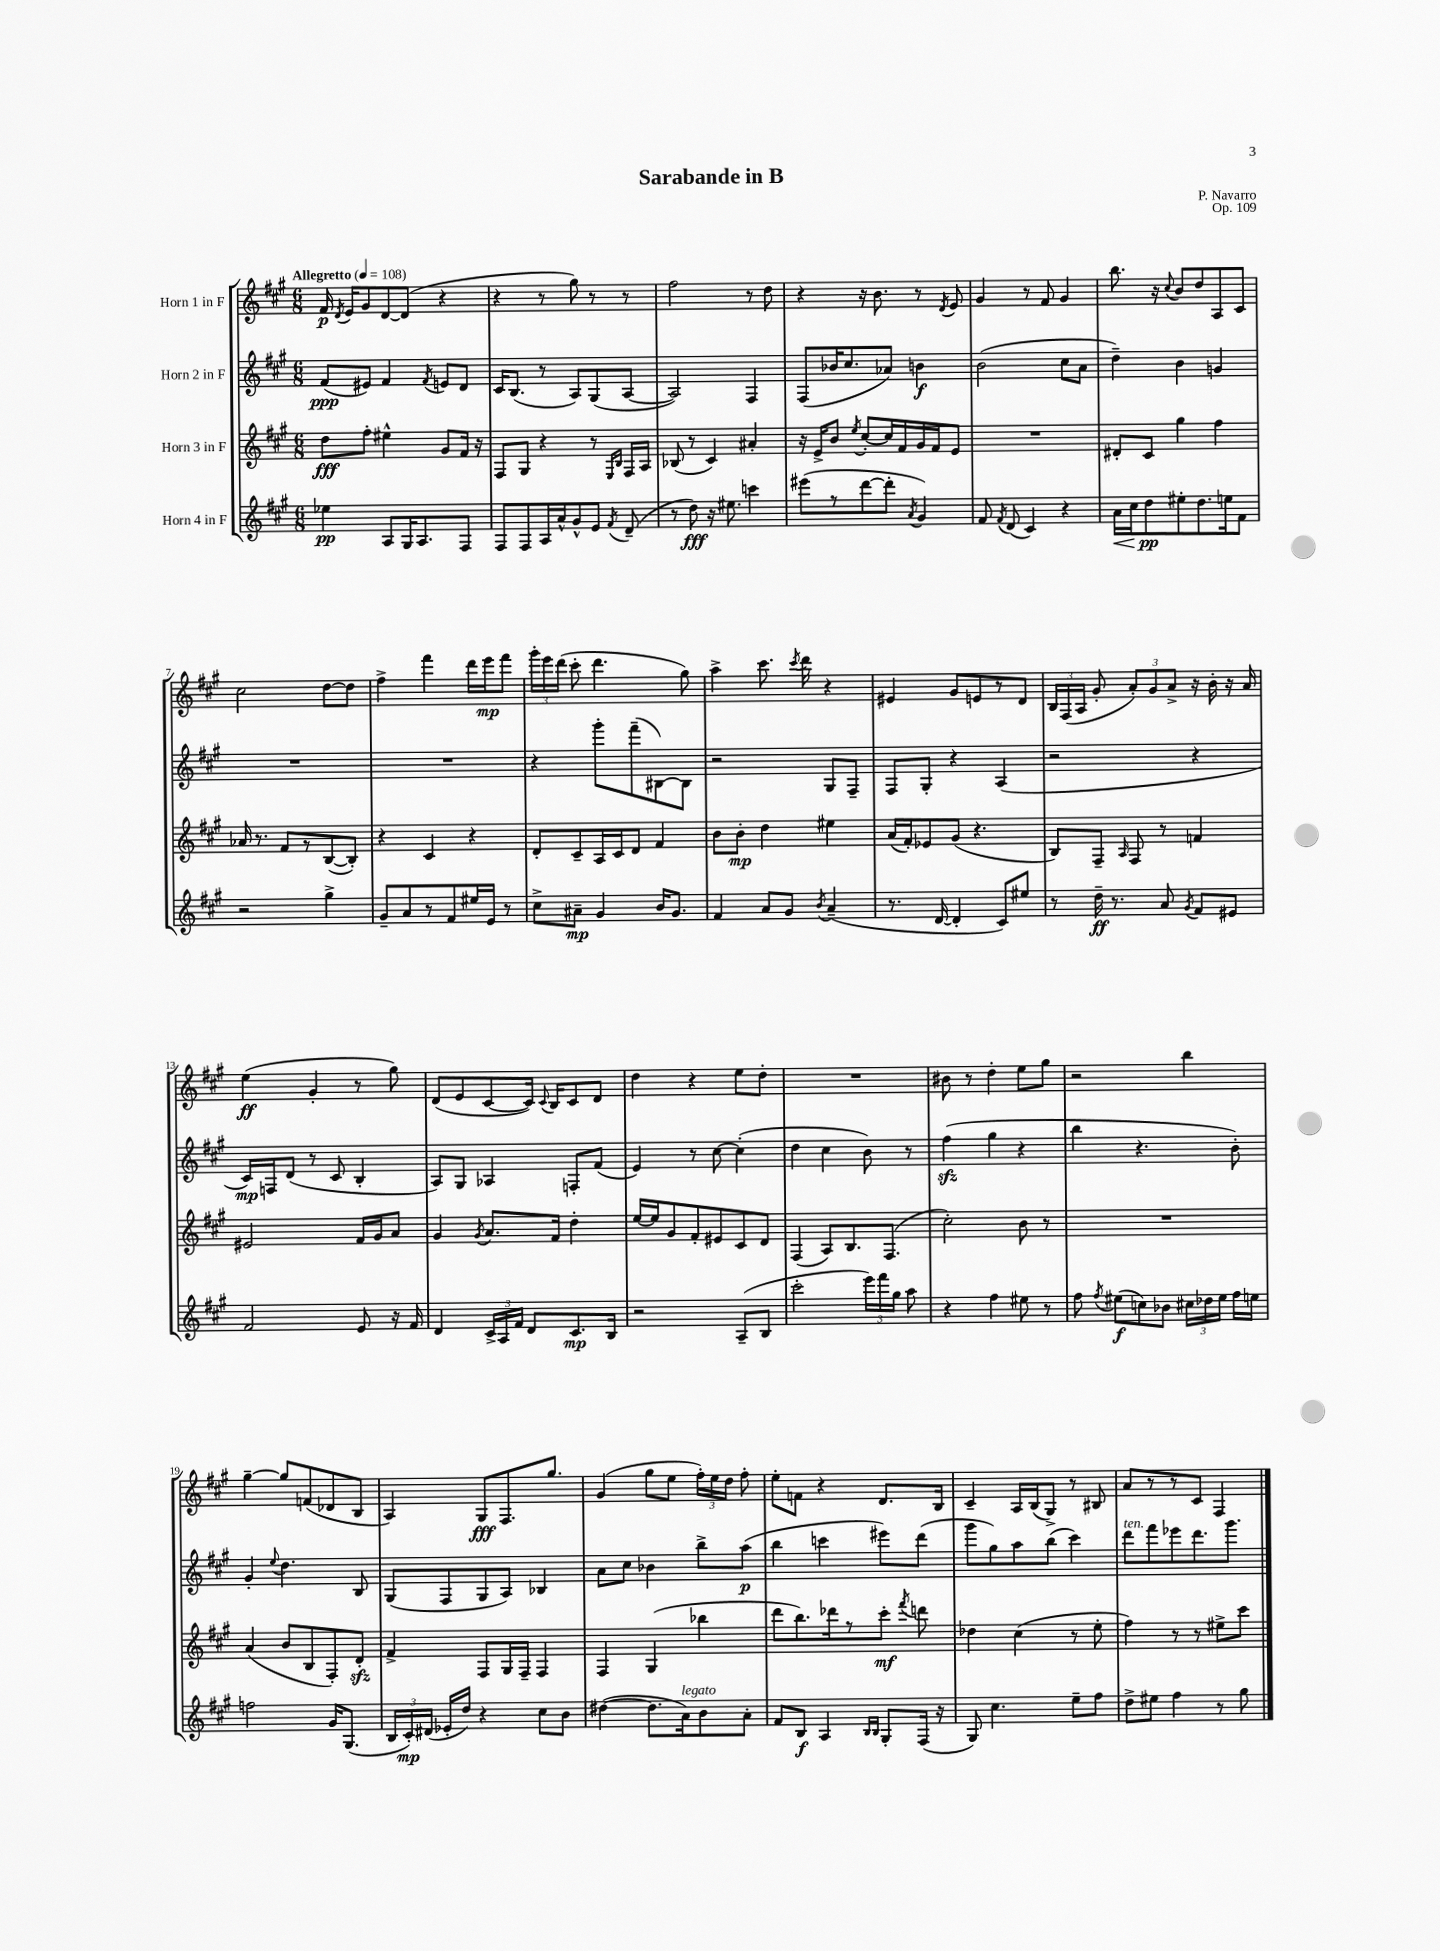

**kern	**kern	**kern	**kern
*staff4	*staff3	*staff2	*staff1
*clefG2	*clefG2	*clefG2	*clefG2
*k[f#c#g#]	*k[f#c#g#]	*k[f#c#g#]	*k[f#c#g#]
*M6/8	*M6/8	*M6/8	*M6/8
*MM108	*MM108	*MM108	*MM108
4ee-	8dd	(8f#	16f#
.	.	.	8qd
.	.	.	16e
.	8ff#'	8e#)	8g#
8A	4ee#^^	4f#	[8d
16G#	.	.	(8d]
8.A	.	.	.
.	.	8qf#	.
.	8g#	8e	4r
8F#	16f#	8d	.
.	16r	.	.
=	=	=	=
8F#	8F#	16c#	4r
.	.	(8.B	.
8F#	8G#	.	.
16A	4r	8r	8r
16a^^	.	.	.
8g#^^	.	8A)	8gg#)
8e	8r	(8G#	8r
.	16qqE	.	.
8qf#	16qqB	.	.
(8d~	16F#	[8A	8r
.	16A	.	.
=	=	=	=
8r	(8B-	2A])	2ff#
8dd)	8r	.	.
16r	4c#)	.	.
8.ee#	.	.	.
4ccc	4a#'	4F#	8r
.	.	.	8dd
=	=	=	=
(8eee#	16r	(8F#	4r
.	16e^	.	.
8r	8b	16b-	.
.	.	8.cc#	.
.	8qee	.	.
[8ddd	[8cc#'	.	16r
.	.	.	8.b
8ddd']	16cc#]	8a-)	.
.	16f#	.	.
8qa	.	.	.
4g#)	16g#	4b	8r
.	16f#	.	.
.	.	.	8qd
.	8e	.	8e
=	=	=	=
8f#	2.r	(2b	4g#
8qf#	.	.	.
(8d	.	.	.
4c#)	.	.	8r
.	.	.	8f#
4r	.	8cc#	4g#
.	.	8a	.
=	=	=	=
16a	8d#'	4dd~)	8.bb
16cc#	.	.	.
8dd	8c#	.	.
.	.	.	16r
.	.	.	8qqcc#
8ee#'	4gg#	4b	8b
8.dd	.	.	8dd
.	4ff#	4g	8A
16ee	.	.	.
8f#	.	.	8c#
=	=	=	=
2r	16a-	2.r	2cc#
.	8.r	.	.
.	8f#	.	.
.	8r	.	.
4gg#^	([8B	.	[8dd
.	8B'])	.	8dd]
=	=	=	=
8g#~	4r	2.r	4ff#^
8a	.	.	.
8r	4c#	.	4fff#
8f#	.	.	.
16ee#	4r	.	16ddd
16e	.	.	16eee
8r	.	.	8fff#
=	=	=	=
8cc#^	8d'	4r	24ggg#'
.	.	.	24eee
.	.	.	(24ddd
8a#~	8c#~	.	8ccc#'
4g#	16A	8ggg#'	4.ddd
.	16c#	.	.
.	8d	(8fff#~	.
16b	4f#	[8B#)	.
8.g#	.	.	.
.	.	8B#]	8gg#)
=	=	=	=
4f#	8b	2r	4aa^
.	8b'	.	.
8a	4dd	.	8.ccc#
8g#	.	.	.
.	.	.	8qccc#
.	.	.	16ddd
8qb	.	.	.
(4a~	4ee#	8G#	4r
.	.	8F#~	.
=	=	=	=
8.r	(16a	8F#	4e#
.	16f#')	.	.
.	8e-	8G#'	.
[16d	.	.	.
4d']	(8g#	4r	8g#
.	4.r	.	8e
8c#)	.	(4A	8r
8ee#	.	.	8d
=	=	=	=
8r	8B)	2r	24B
.	.	.	(24F#
.	.	.	24A
16dd~	8F#~	.	8g#'
8.r	.	.	.
.	16qqA	.	.
.	8F#	.	12a')
.	.	.	12g#
8a	8r	.	.
.	.	.	12a^
8qg#	.	.	.
8f#	4f	4r	16r
.	.	.	16b'
8e#	.	.	16r
.	.	.	16a
=	=	=	=
2f#	2e#	16c#)	(4ee
.	.	16F	.
.	.	(8d	.
.	.	8r	4g#'
.	.	8c#	.
8e	16f#	4B'	8r
.	16g#	.	.
16r	8a	.	8gg#)
16f#	.	.	.
=	=	=	=
4d	4g#	8A)	(8d
.	.	8G#	8e
.	8qg#	.	.
24c#^	8.a	4A-	[8c#
24A	.	.	.
24f#	.	.	.
8d	.	.	16c#])
.	.	.	8qqc#
.	16f#	.	16B
8.c#	4dd'	8F'	8c#
.	.	(8f#	8d
16B	.	.	.
=	=	=	=
2r	[16ee	4e)	4dd
.	16ee]	.	.
.	8g#	.	.
.	8f#'	8r	4r
.	8e#	[8cc#	.
(8A~	8c#	(4cc#']	8ee
8B	8d	.	8dd'
=	=	=	=
2ccc#'	(4F#	4dd	2.r
.	8A)	4cc#	.
.	8.B	.	.
24eee)	.	8b)	.
24fff#	.	.	.
.	(8.F#	.	.
24gg#	.	.	.
8aa	.	8r	.
=	=	=	=
4r	2cc#')	(4ff#	8b#
.	.	.	8r
4ff#	.	4gg#	4dd'
8ee#	8b	4r	8ee
8r	8r	.	8gg#
=	=	=	=
8ff#	2.r	4bb	2r
8qff#	.	.	.
(8ee#	.	.	.
8cc)	.	4.r	.
8b-	.	.	.
24cc#	.	.	4bb
24dd-	.	.	.
24ee#	.	.	.
16ff#	.	8b')	.
16ee	.	.	.
=	=	=	=
2ff	(4a	4g#'	[4gg#~
.	.	8qqee	.
.	8b	4.dd	8gg#]
.	8B	.	(8f
16g#	8F#')	.	8d-
(8.G#	.	.	.
.	8d'	8B	8B
=	=	=	=
24B	4f#^	(8G#	4A)
24c#')	.	.	.
(24d#	.	.	.
16e-'	.	8F#	.
16dd)	.	.	.
4r	8F#	8G#	8G#
.	16G#	8A)	8.F#
.	16F#~	.	.
8cc#	4F#	4B-	.
.	.	.	8.gg#
8b	.	.	.
=	=	=	=
([4dd#	4F#	8a	(4g#
.	.	8cc#	.
8.dd#]	(4G#	4b-	8gg#
.	.	.	8ee
16a)	.	.	.
8b	4bb-	8bb^	24ff#')
.	.	.	24ee
.	.	.	24dd
8a'	.	(8aa	8ff#'
=	=	=	=
8f#	8ddd	4bb	8ee'
8B	8.bb)	.	8f
4A	.	4ccc	4r
.	16ddd-	.	.
.	8r	.	.
16qqB	.	.	.
16qqB	.	.	.
8G#'	8ccc#'	8eee#)	8.d
.	8qfff#	.	.
(16F#	8ddd	(8ddd	.
16r	.	.	16B
=	=	=	=
8G#)	4dd-	8ggg#	4c#~
4.cc#	.	8gg#)	.
.	(4cc#	8aa	16A
.	.	.	(16B
.	.	(8bb	8G#^)
8ee~	8r	4ccc#)	8r
8ff#	8ee'	.	8B#
=	=	=	=
8dd^	4ff#)	8ddd	8a
8ee#	.	8fff#	8r
4ff#	8r	8eee-	8r
.	8r	8.ddd	8c#
8r	8ee#^	.	4F#
.	.	8.ggg#	.
8gg#	8ccc#	.	.
==	==	==	==
*-	*-	*-	*-
